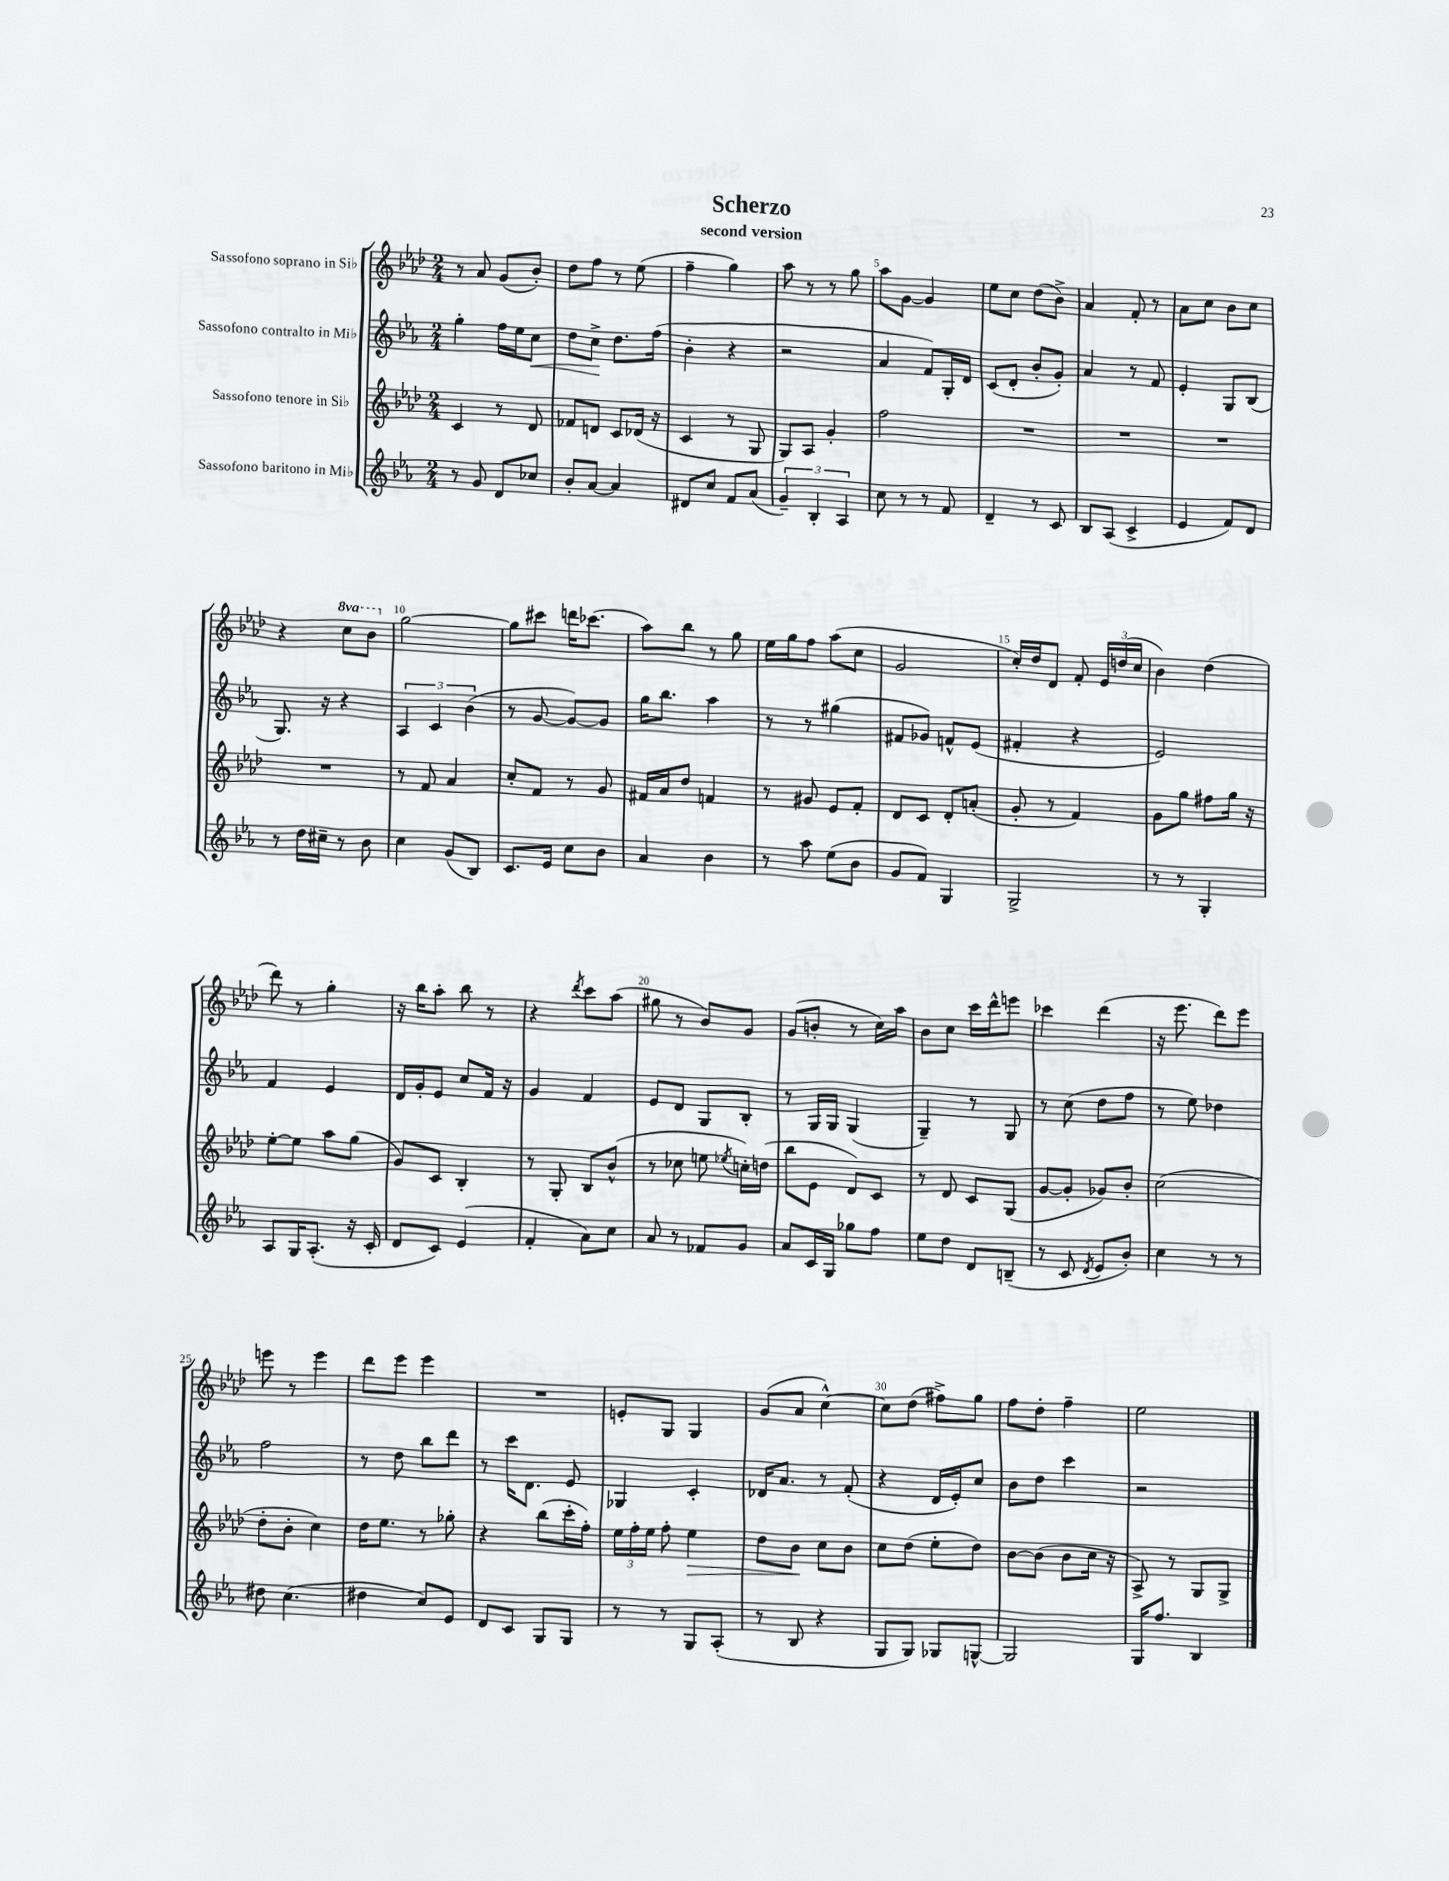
\header { title = "Scherzo" subtitle = "second version" }
<<
\new StaffGroup <<
\new Staff = "s0" \with { instrumentName = "Sassofono soprano in Sib" } {
    \clef treble \key aes \major \numericTimeSignature \time 2/4 \set Staff.ottavationMarkups = #ottavation-simple-ordinals
    \autoBeamOff r8 aes'8 g'8[( bes'8]-.) |
    des''8[ f''8] r8 ees''8( |
    f''4-- g''4) |
    aes''8 r8 r8 g''8 |
    aes''8[ g'8]~ g'4 |
    ees''8[ c''8] des''8[( bes'8]->) |
    aes'4 f'8-. r8 |
    aes'8[ c''8] bes'8[ c''8] |
    r4 \ottava #1 c'''8[ bes''8] \ottava #0 |
    g''2~ |
    g''8[ cis'''8] d'''16[ ces'''8.]( |
    aes''8[) bes''8] r8 g''8 |
    ees''16[ g''16 f''8] aes''8[( c''8] |
    g'2 |
    c''16[-.) des''16 des'8] f'8-. \tuplet 3/2 { ees'16[ d''16( c''16] } |
    bes'4) des''4( |
    des'''8) r8 g''4-. |
    r16 bes''16[ aes''8]-. bes''8 r8 |
    r4 \acciaccatura { des'''8 } c'''8[ aes''8]( |
    gis''8 r8 bes'8[) g'8] |
    g'8[( b'8]-. r8 c''16[) aes''16] |
    bes'8[ c''8] c'''16[ des'''16-^ e'''8] |
    ces'''4 des'''4( |
    r16 ees'''8. des'''8[) ees'''8] |
    e'''8 r8 e'''4 |
    des'''8[ ees'''8] ees'''4 |
    R2 |
    e'8[-. g8] g4 |
    g'8[( aes'8] c''4~-^) |
    c''8[ des''8]( fis''8[->) g''8] |
    f''8[ des''8]-. f''4-- |
    ees''2 \bar "|." |
}
\new Staff = "s1" \with { instrumentName = "Sassofono contralto in Mib" } {
    \clef treble \key ees \major \numericTimeSignature \time 2/4
    \autoBeamOff g''4-. f''16[ ees''16 c''8]\< |
    d''8[ c''8]->\! d''8.[ f''16]( |
    bes'4-. r4 |
    r2 |
    aes'4 f'8[) g16-. d'16] |
    c'8[( d'8]-. bes'8[-. g'8]-.) |
    aes'4 r8 f'8 |
    ees'4-. g8[ bes8]( |
    g8.) r16 r4 |
    \tuplet 3/2 { aes4 c'4 bes'4( } |
    r8 g'8~ g'8[~) g'8] |
    g''16[ bes''8.] aes''4 |
    r8 r8 gis''4( |
    fis'8[ ges'8]) f'8[-^ ees'8]( |
    fis'4-. r4 |
    ees'2) |
    f'4 ees'4 |
    d'16[ g'16-. ees'8] c''8[ f'16] r16 |
    g'4 f'4 |
    ees'8[ d'8] g8[ bes8]-. |
    r8 g16[ g16] g4( |
    g4--) r8 g8 |
    r8 c''8( d''8[ f''8] |
    r8 ees''8) des''4 |
    f''2 |
    r8 d''8 bes''8[ d'''8] |
    r8 c'''16[ d'8.] ees'8 |
    ges4 c'4-. |
    des'16[ aes'8.] r8 f'8-.( |
    r4 d'16[ ees'16-.) c''8] |
    bes'8[ d''8] c'''4 |
    r2 \bar "|." |
}
\new Staff = "s2" \with { instrumentName = "Sassofono tenore in Sib" } {
    \clef treble \key aes \major \numericTimeSignature \time 2/4
    \autoBeamOff c'4 r8 des'8 |
    fes'8[ d'8] c'8[ des'16]( r16 |
    c'4 r8 g8 |
    g8[) aes8] g'4-. |
    f''2 |
    R2 |
    R2 |
    R2 |
    R2 |
    r8 f'8 aes'4 |
    c''8[-. f'8] r8 g'8 |
    fis'16[ aes'16 des''8] f'4 |
    r8 gis'8 ees'8[ f'8]-. |
    des'8[ c'8] des'8[-. a'8]-.( |
    g'8-. r8 f'4) |
    g'8[ g''8] fis''8[ g''16] r16 |
    ees''8[~-. ees''8] aes''8[ g''8]( |
    g'8[) c'8] bes4-. |
    r8 g8-. bes8[ bes'8]-^( |
    r8 ces''8 e''8 \acciaccatura { ees''8 } c''16[-.) d''16]( |
    bes''8[ ees'8] des'8[) c'8] |
    r8 des'8 c'8[ g8]( |
    g'8[~ g'8]-. ges'8[) bes'8]-. |
    c''2( |
    des''8[-. bes'8]-. c''4) |
    des''16[ ees''8.] r8 ges''8-. |
    r4 bes''8[( c'''16-. f''16]-.) |
    \tuplet 3/2 { ees''16[ f''16-. ees''16] } f''8-. ees''4\> |
    des''8[ bes'8]\! c''8[ bes'8] |
    c''8[ des''8]( ees''8[-. des''8]) |
    bes'8[~ bes'8]( bes'8[ c''16] r16 |
    aes8->) r8 g8[ g8]-> \bar "|." |
}
\new Staff = "s3" \with { instrumentName = "Sassofono baritono in Mib" } {
    \clef treble \key ees \major \numericTimeSignature \time 2/4
    \autoBeamOff r8 g'8 d'8[ ces''8] |
    bes'8[-. aes'8]~ aes'4 |
    dis'8[ c''8] f'8[ aes'8]( |
    \tuplet 3/2 { g'4--) bes4-. aes4 } |
    c''8 r8 r8 f'8 |
    d'4-- r8 c'8 |
    bes8[ aes8]( c'4-> |
    ees'4 f'8[) d'8] |
    r8 d''16[ cis''16]-- r8 bes'8 |
    c''4 g'8[( bes8]) |
    c'8.[ ees'16] c''8[ bes'8] |
    aes'4 bes'4 |
    r8 aes''8 ees''8[( bes'8] |
    g'8[ f'8]) g4 |
    g2-> |
    r8 r8 g4-. |
    aes8[ g16 aes8.]-.( r16 c'16-. |
    d'8[ c'8]) ees'4( |
    f'4-. aes'8[) c''8] |
    aes'8 r8 fes'8[ g'8] |
    aes'8[ c'16 g16] ges''8[ f''8] |
    ees''8[ d''8] d'8[ b8]--( |
    r8 c'8 \acciaccatura { d'8 } ees'8[ bes'8]-.) |
    c''4 r8 r8 |
    dis''8 c''4.( |
    dis''4 c''8[) ees'8] |
    d'8[ c'8] g8[ g8] |
    r8 r8 g8[ aes8]-.( |
    r8 bes8 r4 |
    g8[ g8]) ges8[ g8]~-^ |
    g2 |
    g16[ f''8.] bes4 \bar "|." |
}
>>
>>
\layout { \context { \Score \override BarNumber.break-visibility = ##(#f #t #t) barNumberVisibility = #(every-nth-bar-number-visible 5) } }
